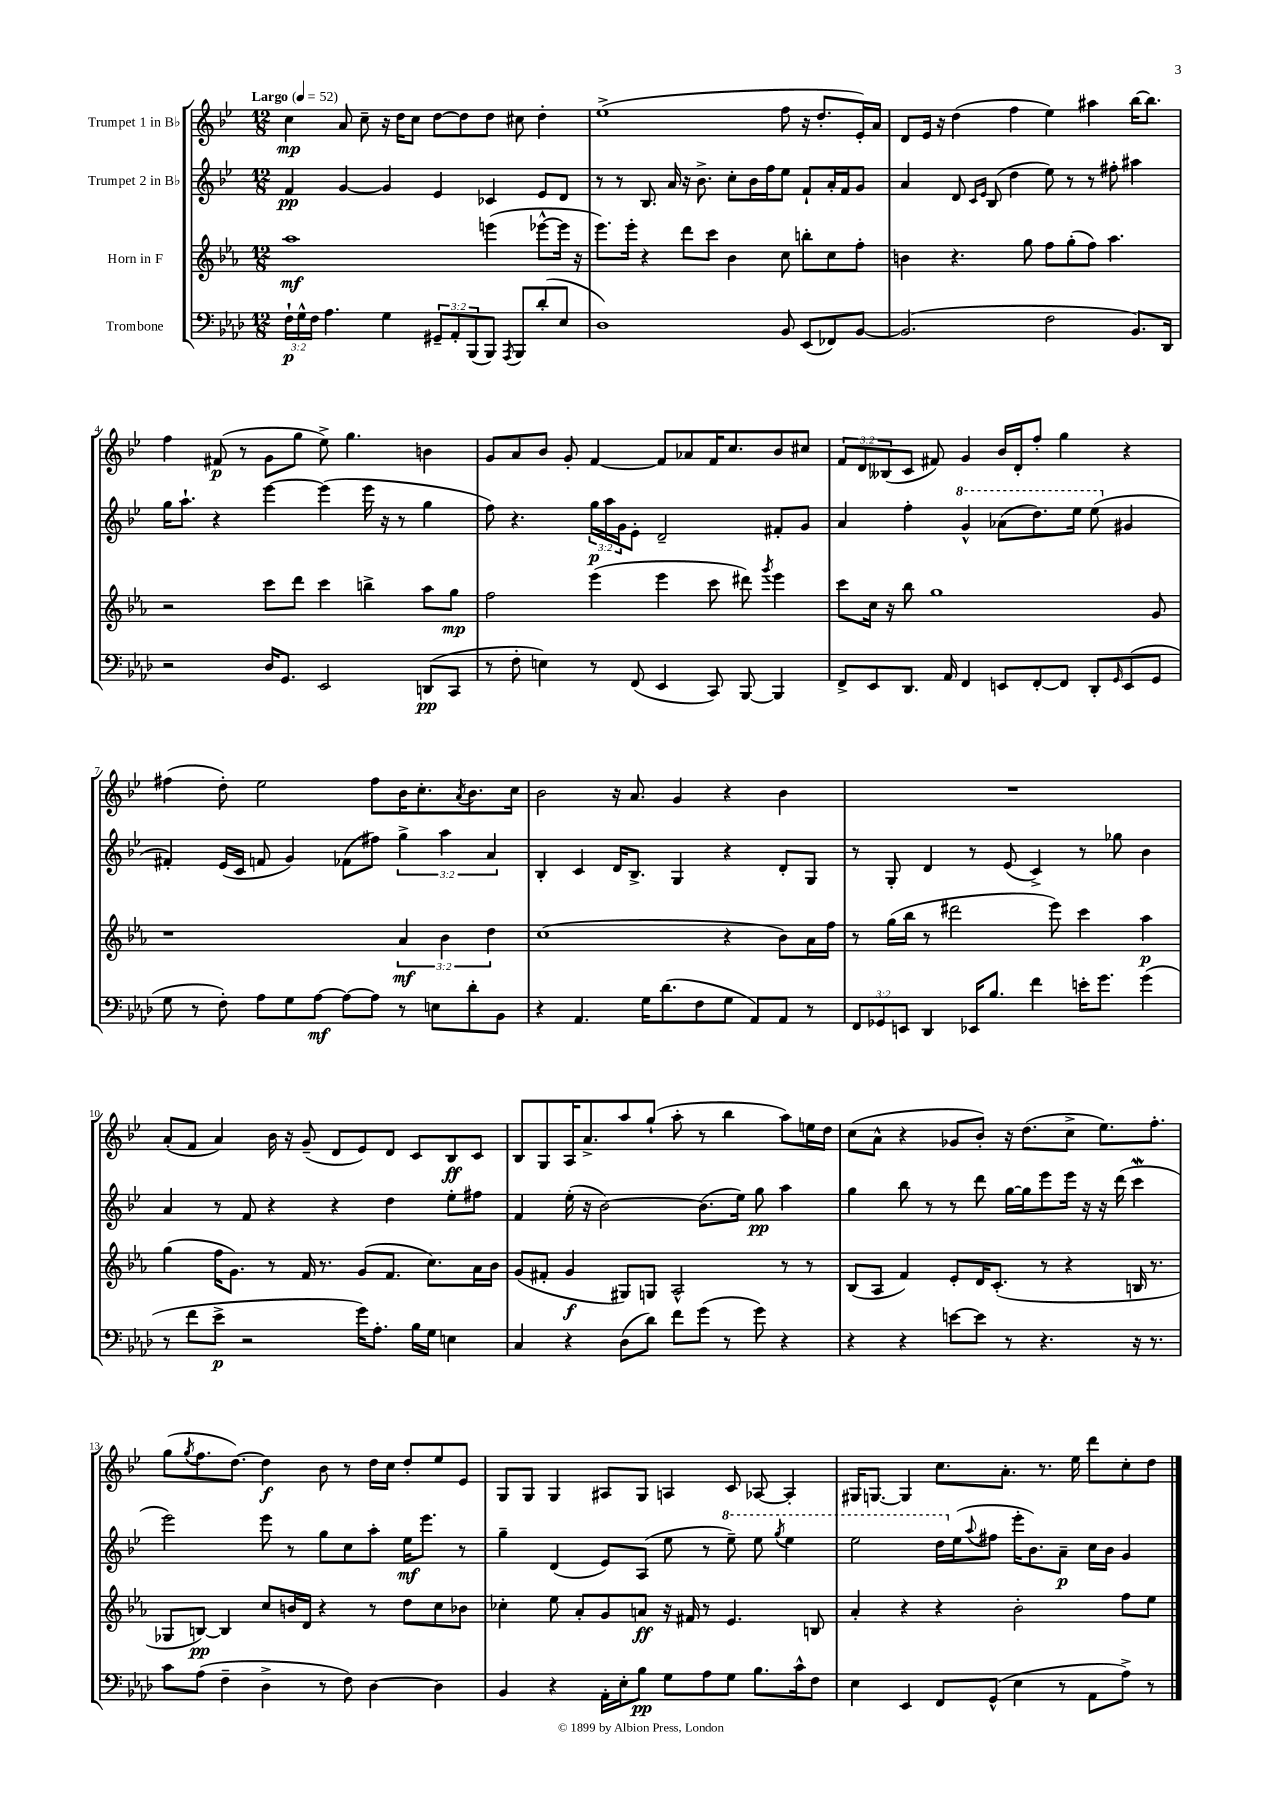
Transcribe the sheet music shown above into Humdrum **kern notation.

**kern	**kern	**kern	**kern
*staff4	*staff3	*staff2	*staff1
*clefF4	*clefG2	*clefG2	*clefG2
*k[b-e-a-d-]	*k[b-e-a-]	*k[b-e-]	*k[b-e-]
*M12/8	*M12/8	*M12/8	*M12/8
*MM52	*MM52	*MM52	*MM52
24F`\LL	1aa-	4f/	4cc\
24G^^\	.	.	.
24F\JJ	.	.	.
4.A-\	.	.	.
.	.	[4g/	8a/
.	.	.	8cc~\
4G\	.	4g/]	16r
.	.	.	16dd\LK
.	.	.	8cc\J
12GG#~/L	.	4e-/	[8dd\L
12AA-'/	.	.	.
.	.	.	8dd\]
(12BBB-/	.	.	.
8BBB-/J)	(4eee\	4c-/	8dd\J
8qAAA-/	.	.	.
8BBB-/L	.	.	8cc#\
(8d-'/	[8eee-^^\L	8e-/L	4dd'\
8E-/J	16eee-\]Jk	8d/J	.
.	16r	.	.
=	=	=	=
1D-)	8.eee-\L)	8r	(1ee-^
.	.	8r	.
.	16eee-'\Jk	.	.
.	4r	8.B-/	.
.	.	16a/	.
.	8ddd\L	16r	.
.	.	8.b-^\	.
.	8ccc\J	.	.
.	4b-\	8cc'\L	.
.	.	16b-\L	.
.	.	16ff\J	.
8BB-/	8cc\	8ee-\J	8ff\
(8EE-/L	8bb'\L	8f`/L	16r
.	.	.	8.dd'/L
8FF-/)	8cc\	16a'/L	.
.	.	16f/J	.
[8BB-/J	8ff'\J	8g/J	16e-'/L)
.	.	.	16a/JJ
=	=	=	=
(2.BB-/]	4b\	4a/	8d/L
.	.	.	16e-/Jk
.	.	.	16r
.	4.r	8d/	(4dd\
.	.	16qqc/LL	.
.	.	16qqe-/JJ	.
.	.	(8B-/	.
.	.	4dd\	4ff\
.	8gg\	.	.
2F\	8ff\L	8ee-\)	4ee-\)
.	(8gg'\	8r	.
.	8ff\J)	8r	4aa#\
.	4.aa-\	8ff#'\	.
8.BB-/L)	.	4aa#\	[16bb-\LK
.	.	.	8.bb-\]J
16DD-/Jk	.	.	.
=	=	=	=
2r	2r	16gg\LK	4ff\
.	.	8.aa`\J	.
.	.	4r	(8f#/
.	.	.	8r
16D-/LK	8ccc\L	[4eee-\	8g\L
8.GG/J	.	.	.
.	8ddd\J	.	8gg\J
2EE-/	4ccc\	(4eee-\]	8ee-^\)
.	.	.	4.gg\
.	4bb^\	16eee-\	.
.	.	16r	.
.	.	8r	.
(8DD/L	8aa-\L	4gg\	4b\
8CC/J	8gg\J	.	.
=	=	=	=
8r	2ff\	8ff\)	8g/L
8F'\	.	4.r	8a/
4E\)	.	.	8b-/J
.	.	.	8g'/
8r	(4eee-\	24gg\LL	[4f/
.	.	24aa\	.
.	.	24g\J	.
(8FF/	.	8e-'\J	.
4EE-/	4eee-\	2d~/	8f/]L
.	.	.	8a-/
8CC/)	8ccc\	.	16f/K
.	.	.	8.cc/
[8BBB-/	8ddd#\)	.	.
.	8qggg/	.	.
4BBB-/]	4eee-\	8f#'/L	8b-/
.	.	8g/J	8cc#/J
=	=	=	=
8FF^/L	8ccc\L	4a/	12f/L
.	.	.	12d/
8EE-/	16cc\Jk	.	.
.	.	.	(12B--/
.	16r	.	.
8.DD-/J	8bb-\	4ff'\	8c/J
.	1gg	.	8f#/)
16AA-/	.	.	.
4FF/	.	4gg^^/	4g/
8EE/L	.	(8aa-\L	16b-/LL
.	.	.	16d'/J
[8FF'/	.	8.ddd\)	8ff'/J
8FF/]J	.	.	4gg\
.	.	16eee-\Jk	.
8DD-'/L	.	(8eee-\	.
16qqGG/	.	.	.
(8EE/	.	4g#/	4r
8GG/J	8g/	.	.
=	=	=	=
8G\	1r	4f#'/)	(4ff#\
8r	.	.	.
8F'\)	.	(16e-/LL	8dd'\)
.	.	16c/JJ	.
8A-\L	.	8f/	2ee-\
8G\	.	4g/)	.
[8A-\J	.	.	.
8A-\_L	.	(8f-\L	.
8A-\]J	.	8ff#\J)	8ff#\L
8r	6a-/	6gg^\	16b-\K
.	.	.	8.cc'\
8E\L	.	.	.
.	6b-\	6aa\	.
.	.	.	8qa/
8d-'\	.	.	8.b-\
.	6dd\	6a/	.
8BB-\J	.	.	.
.	.	.	16cc\Jk
=	=	=	=
4r	(1cc	4B-'/	2b-\
4.AA-/	.	4c/	.
.	.	16d/LK	16r
.	.	8.B-^/J	8.a/
16G\LK	.	.	.
(8.d-\	.	.	.
.	.	4G/	4g/
8F\	.	.	.
8G\J	4r	4r	4r
8AA-/L)	.	.	.
8AA-/J	8b-\L)	8d'/L	4b-\
8r	16a-\L	8G/J	.
.	16ff\JJ	.	.
=	=	=	=
12FF/L	8r	8r	1.r
12GG-/	.	.	.
.	(16gg\LL	8G'/	.
12EE/J	.	.	.
.	16bb-\JJ	.	.
4DD-/	8r	4d/	.
.	2ddd#\	.	.
16EE-/LK	.	8r	.
8.B-/J	.	.	.
.	.	(8e-/	.
4f\	.	4c^/)	.
.	8eee-\)	.	.
16e'\LK	4ccc\	8r	.
8.g\J	.	.	.
.	.	8gg-\	.
(4g\	4aa-\	4b-\	.
=	=	=	=
8r	(4gg\	4a/	(8a'/L
8f\L	.	.	8f/J
8e-^\J	16ff\LK	8r	4a/)
.	8.g\J)	.	.
2r	.	8f/	.
.	8r	4r	16b-\
.	.	.	16r
.	16f/	.	(8g~/
.	8.r	.	.
.	.	4r	8d/L
16g\LK)	(8g/L	.	8e-/)
8.A-'\J	.	.	.
.	8.f/J	4dd\	8d/J
16B-\LL	.	.	8c/L
16G\JJ	8.cc\L)	.	.
4E\	.	8ee-'\L	8B-/
.	16a-\L	8ff#\J	8c/J
.	16b-\JJ	.	.
=	=	=	=
4C/	(8g/L	4f/	8B-/L
.	8f#'/J	.	8G/
4r	4g/	(16ee-'\	16A/K
.	.	16r	8.a^/
.	.	[2b-\)	.
(8D-\L	8G#/L)	.	8aa/
8d-\J)	8G/J	.	(8gg`/J
8f\L	2A-^^/	.	8aa'\
(8g\J	.	(8.b-\]L	8r
8r	.	.	4bb-\
.	.	16ee-\Jk)	.
8g\)	.	8gg\	.
4r	8r	4aa\	8aa\L)
.	8r	.	16ee\L
.	.	.	16dd\JJ
=	=	=	=
4r	(8B-/L	4gg\	(8cc\L
.	8A-/J	.	8a^^\J
4r	4f/)	8bb-\	4r
.	.	8r	.
[8e\L	8e-'/L	8r	8g-/L
8e\]J	16d/K	8ddd\	8b-'/J)
.	(8.c'/J	.	.
8r	.	[16gg\LL	16r
.	.	16gg\]J	(8.dd\L
4.r	8r	8eee-\	.
.	4r	16eee-\Jk	8cc^\J
.	.	16r	.
.	.	16r	8.ee-\L)
.	.	(16ddd\	.
16r	16B/	4ccc\	.
8.r	8.r	.	8.ff'\J
=	=	=	=
8c\L	8G-/L	2eee-\)	(8gg\L
.	.	.	8qgg/
(8A-\J	[8B/J)	.	8.ff\
4F~\	4B/]	.	.
.	.	.	[8.dd\J)
4D-^\	8cc/L	8eee-\	4dd\]
.	16b/L	8r	.
.	16d/JJ	.	.
8r	4r	8gg\L	8b-\
8F\)	.	8cc\	8r
[4D-\	8r	8aa'\J	16dd\LL
.	.	.	16cc\JJ
.	8dd\L	16ee-\LK	8dd'/L
.	.	8.eee-\J	.
4D-\]	8cc\	.	8ee-/
.	8b-\J	8r	8e-/J
=	=	=	=
4BB-/	4cc-'\	4gg~\	8G/L
.	.	.	8G/J
4r	8ee-\	(4d/	4G/
.	8a-'/L	.	.
16AA-'\LL	8g/	8e-/L)	8A#/L
16E-'\J	.	.	.
8B-\J	8a/J	(8A/J	8G/J
8G\L	16r	8ee-\	4A/
.	16f#/	.	.
8A-\	8r	8r	.
8G\J	4.e-/	8eee-~\)	8c/
8.B-\L	.	8eee-\	[8A-/
.	.	8qggg/	.
.	.	4eee-\	4A-'/]
16c^^\k	.	.	.
8F\J	8B/	.	.
=	=	=	=
4E-\	4a-'/	2eee-\	16G#/LK
.	.	.	[8.G/J
4EE-/	4r	.	4G/]
8FF/L	4r	16ddd\LL	8.cc\L
.	.	(16ee-\J	.
.	.	8qqaa/	.
(8GG^^/J	.	8ff#\J	.
.	.	.	8.a'\J
4E-\	2b-'\	16eee-'\LK	.
.	.	8.b-\)	.
.	.	.	8.r
8r	.	8a~\J	.
.	.	.	16ee-\
8AA-\L	.	16cc\LL	8ddd\L
.	.	16b-\JJ	.
8A-^\J)	8ff\L	4g/	8cc'\
8r	8ee-\J	.	8dd\J
==	==	==	==
*-	*-	*-	*-
